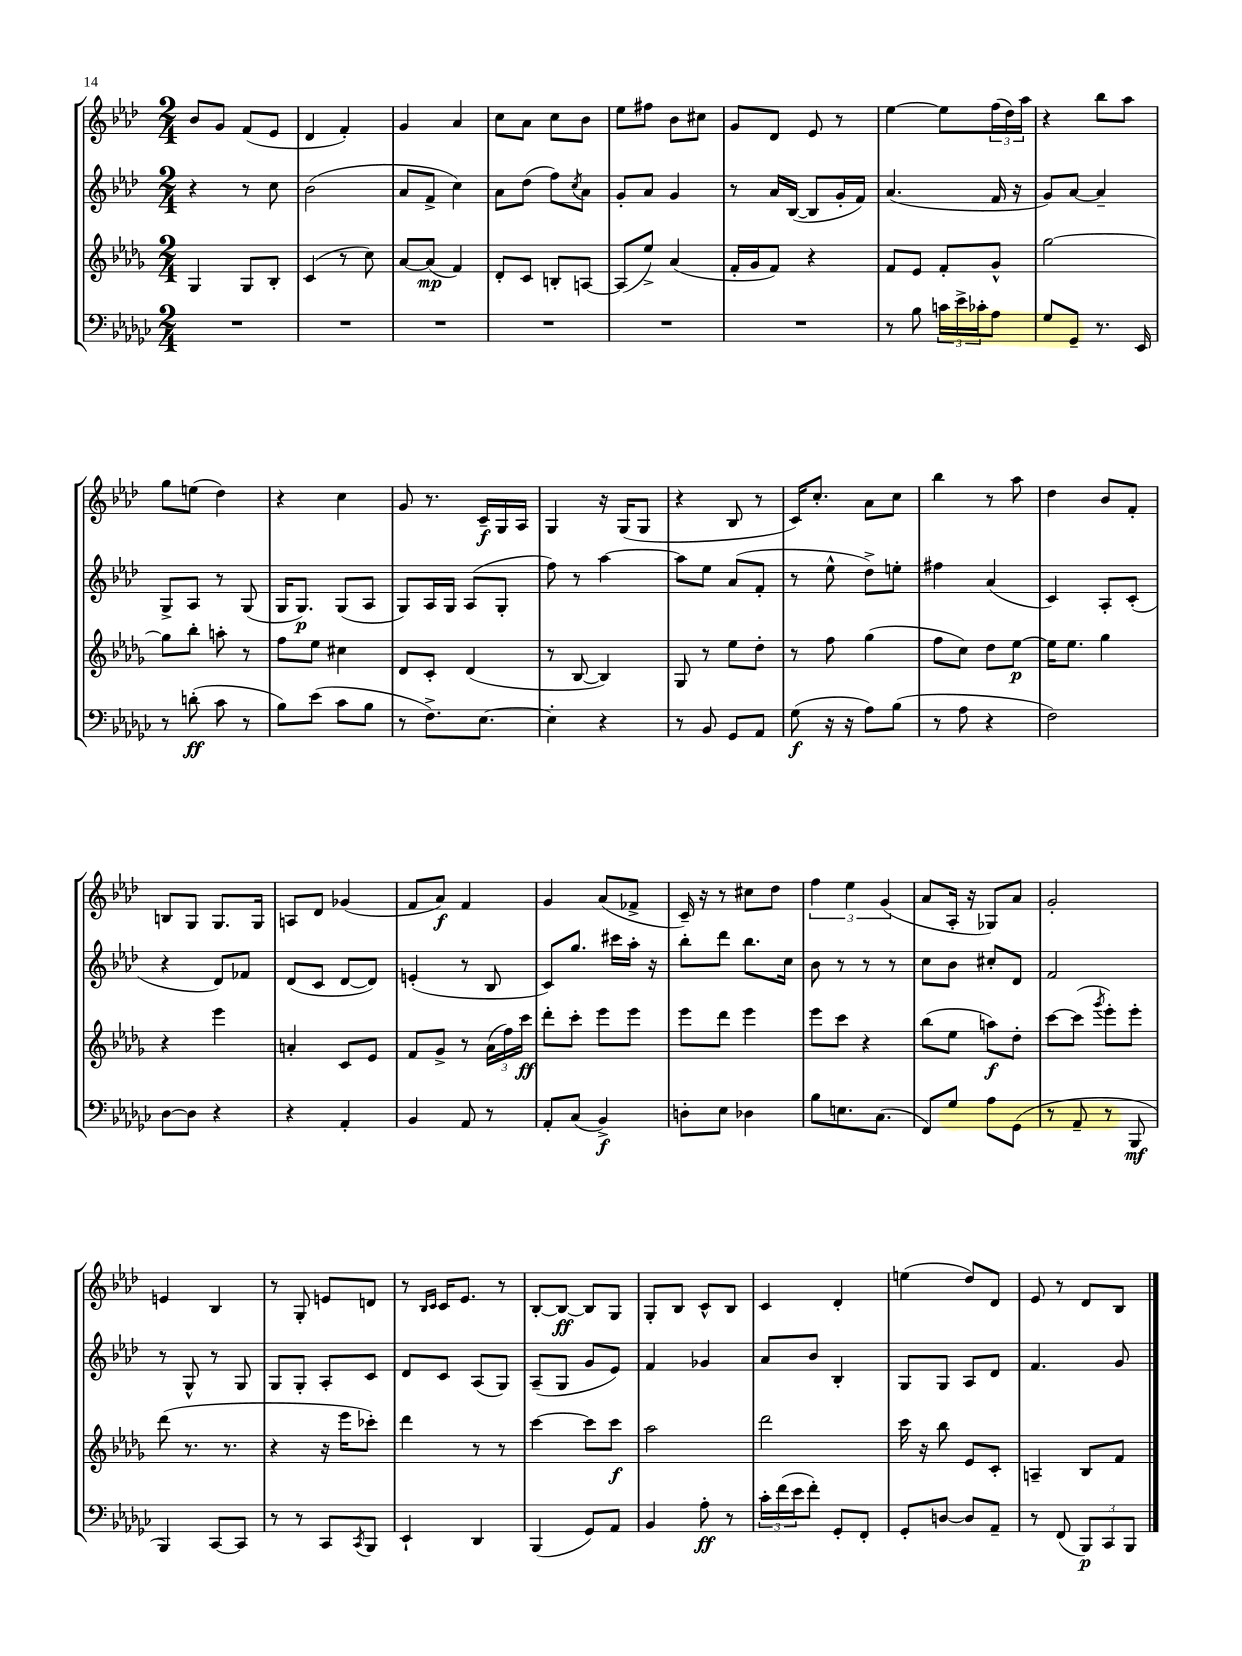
<<
\new StaffGroup <<
\new Staff = "s0" {
    \clef treble \key aes \major \numericTimeSignature \time 2/4
    bes'8 g'8 f'8( ees'8 |
    des'4 f'4-.) |
    g'4 aes'4 |
    c''8 aes'8 c''8 bes'8 |
    ees''8 fis''8 bes'8 cis''8 |
    g'8 des'8 ees'8 r8 |
    ees''4~ ees''8 \tuplet 3/2 { f''16( des''16) aes''16 } |
    r4 bes''8 aes''8 |
    g''8 e''8( des''4) |
    r4 c''4 |
    g'8 r8. c'16--\f g16 aes16 |
    g4 r16 g16( g8 |
    r4 bes8 r8 |
    c'16) c''8.-. aes'8 c''8 |
    bes''4 r8 aes''8 |
    des''4 bes'8 f'8-. |
    b8 g8 g8. g16 |
    a8 des'8 ges'4( |
    f'8 aes'8\f) f'4 |
    g'4 aes'8( fes'8-> |
    c'16--) r16 r8 cis''8 des''8 |
    \tuplet 3/2 { f''4 ees''4 g'4( } |
    aes'8 aes16-. r16 ges8) aes'8 |
    g'2-. |
    e'4 bes4 |
    r8 g8-. e'8 d'8 |
    r8 \grace { bes16 c'16 } c'16 ees'8. r8 |
    bes8~-. bes8~\ff bes8 g8 |
    g8-. bes8 c'8-^ bes8 |
    c'4 des'4-. |
    e''4( des''8) des'8 |
    ees'8 r8 des'8 bes8 \bar "|." |
}
\new Staff = "s1" {
    \clef treble \key aes \major \numericTimeSignature \time 2/4
    r4 r8 c''8 |
    bes'2( |
    aes'8 f'8-> c''4) |
    aes'8 des''8( f''8) \acciaccatura { c''8 } aes'8 |
    g'8-. aes'8 g'4 |
    r8 aes'16 bes16~( bes8 g'16-. f'16) |
    aes'4.( f'16 r16 |
    g'8) aes'8~ aes'4-- |
    g8-> aes8 r8 g8( |
    g16 g8.\p) g8( aes8 |
    g8) aes16 g16 aes8( g8-. |
    f''8) r8 aes''4~ |
    aes''8 ees''8 aes'8( f'8-. |
    r8 ees''8-^ des''8->) e''8-. |
    fis''4 aes'4( |
    c'4) aes8-. c'8-.( |
    r4 des'8) fes'8 |
    des'8( c'8 des'8~ des'8) |
    e'4-.( r8 bes8 |
    c'8) g''8. cis'''16 aes''16-. r16 |
    bes''8-. des'''8 bes''8. c''16 |
    bes'8 r8 r8 r8 |
    c''8 bes'8 cis''8-. des'8 |
    f'2 |
    r8 g8-^ r8 g8 |
    g8 g8-. aes8-. c'8 |
    des'8 c'8 aes8( g8) |
    aes8--( g8 g'8 ees'8) |
    f'4 ges'4 |
    aes'8 bes'8 bes4-. |
    g8 g8 aes8 des'8 |
    f'4. g'8 \bar "|." |
}
\new Staff = "s2" {
    \clef treble \key des \major \numericTimeSignature \time 2/4
    ges4 ges8 bes8-. |
    c'4( r8 c''8) |
    aes'8~ aes'8\mp( f'4) |
    des'8-. c'8 b8-. a8~ |
    a8( ees''8->) aes'4( |
    f'16-. ges'16 f'8) r4 |
    f'8 ees'8 f'8-. ges'8-^ |
    ges''2~ |
    ges''8 bes''8-. a''8-. r8 |
    f''8 ees''8 cis''4 |
    des'8 c'8-. des'4( |
    r8 bes8~ bes4) |
    ges8 r8 ees''8 des''8-. |
    r8 f''8 ges''4( |
    f''8 c''8) des''8 ees''8~\p |
    ees''16 ees''8. ges''4 |
    r4 ees'''4 |
    a'4-. c'8 ees'8 |
    f'8 ges'8-> r8 \tuplet 3/2 { aes'16( f''16) c'''16\ff } |
    des'''8-. c'''8-. ees'''8 ees'''8 |
    ees'''8 des'''8 ees'''4 |
    ees'''8 c'''8 r4 |
    bes''8( ees''8 a''8\f) des''8-. |
    c'''8~ c'''8( \acciaccatura { ges'''8 } ees'''8-.) ees'''8-. |
    des'''8( r8. r8. |
    r4 r16 ees'''16 ces'''8-.) |
    des'''4 r8 r8 |
    c'''4~ c'''8 c'''8\f |
    aes''2 |
    des'''2 |
    c'''16 r16 bes''8 ees'8 c'8-. |
    a4-- bes8 f'8 \bar "|." |
}
\new Staff = "s3" {
    \clef bass \key ges \major \numericTimeSignature \time 2/4
    R2 |
    R2 |
    R2 |
    R2 |
    R2 |
    R2 |
    r8 bes8 \tuplet 3/2 { c'16 ees'16-> ces'16-. } aes8 |
    ges8 ges,8-- r8. ees,16 |
    r8 d'8-.\ff( ces'8 r8 |
    bes8) ees'8( ces'8 bes8 |
    r8 f8.->) ees8.~ |
    ees4-. r4 |
    r8 bes,8 ges,8 aes,8 |
    ges8\f( r16 r16 aes8) bes8( |
    r8 aes8 r4 |
    f2) |
    des8~ des8 r4 |
    r4 aes,4-. |
    bes,4 aes,8 r8 |
    aes,8-. ces8( bes,4->\f) |
    d8-. ees8 des4 |
    bes8 e8. ces8.( |
    f,8) ges8 aes8 ges,8( |
    r8 aes,8-- r8 bes,,8\mf |
    bes,,4) ces,8~ ces,8 |
    r8 r8 ces,8 \acciaccatura { ces,8 } bes,,8 |
    ees,4-! des,4 |
    bes,,4( ges,8) aes,8 |
    bes,4 aes8-.\ff r8 |
    \tuplet 3/2 { ces'16-. f'16( ees'16 } f'8-.) ges,8-. f,8-. |
    ges,8-. d8~ d8 aes,8-- |
    r8 f,8( \tuplet 3/2 { bes,,8\p) ces,8 bes,,8 } \bar "|." |
}
>>
>>
\layout { \context { \Score \remove "Bar_number_engraver" } }
